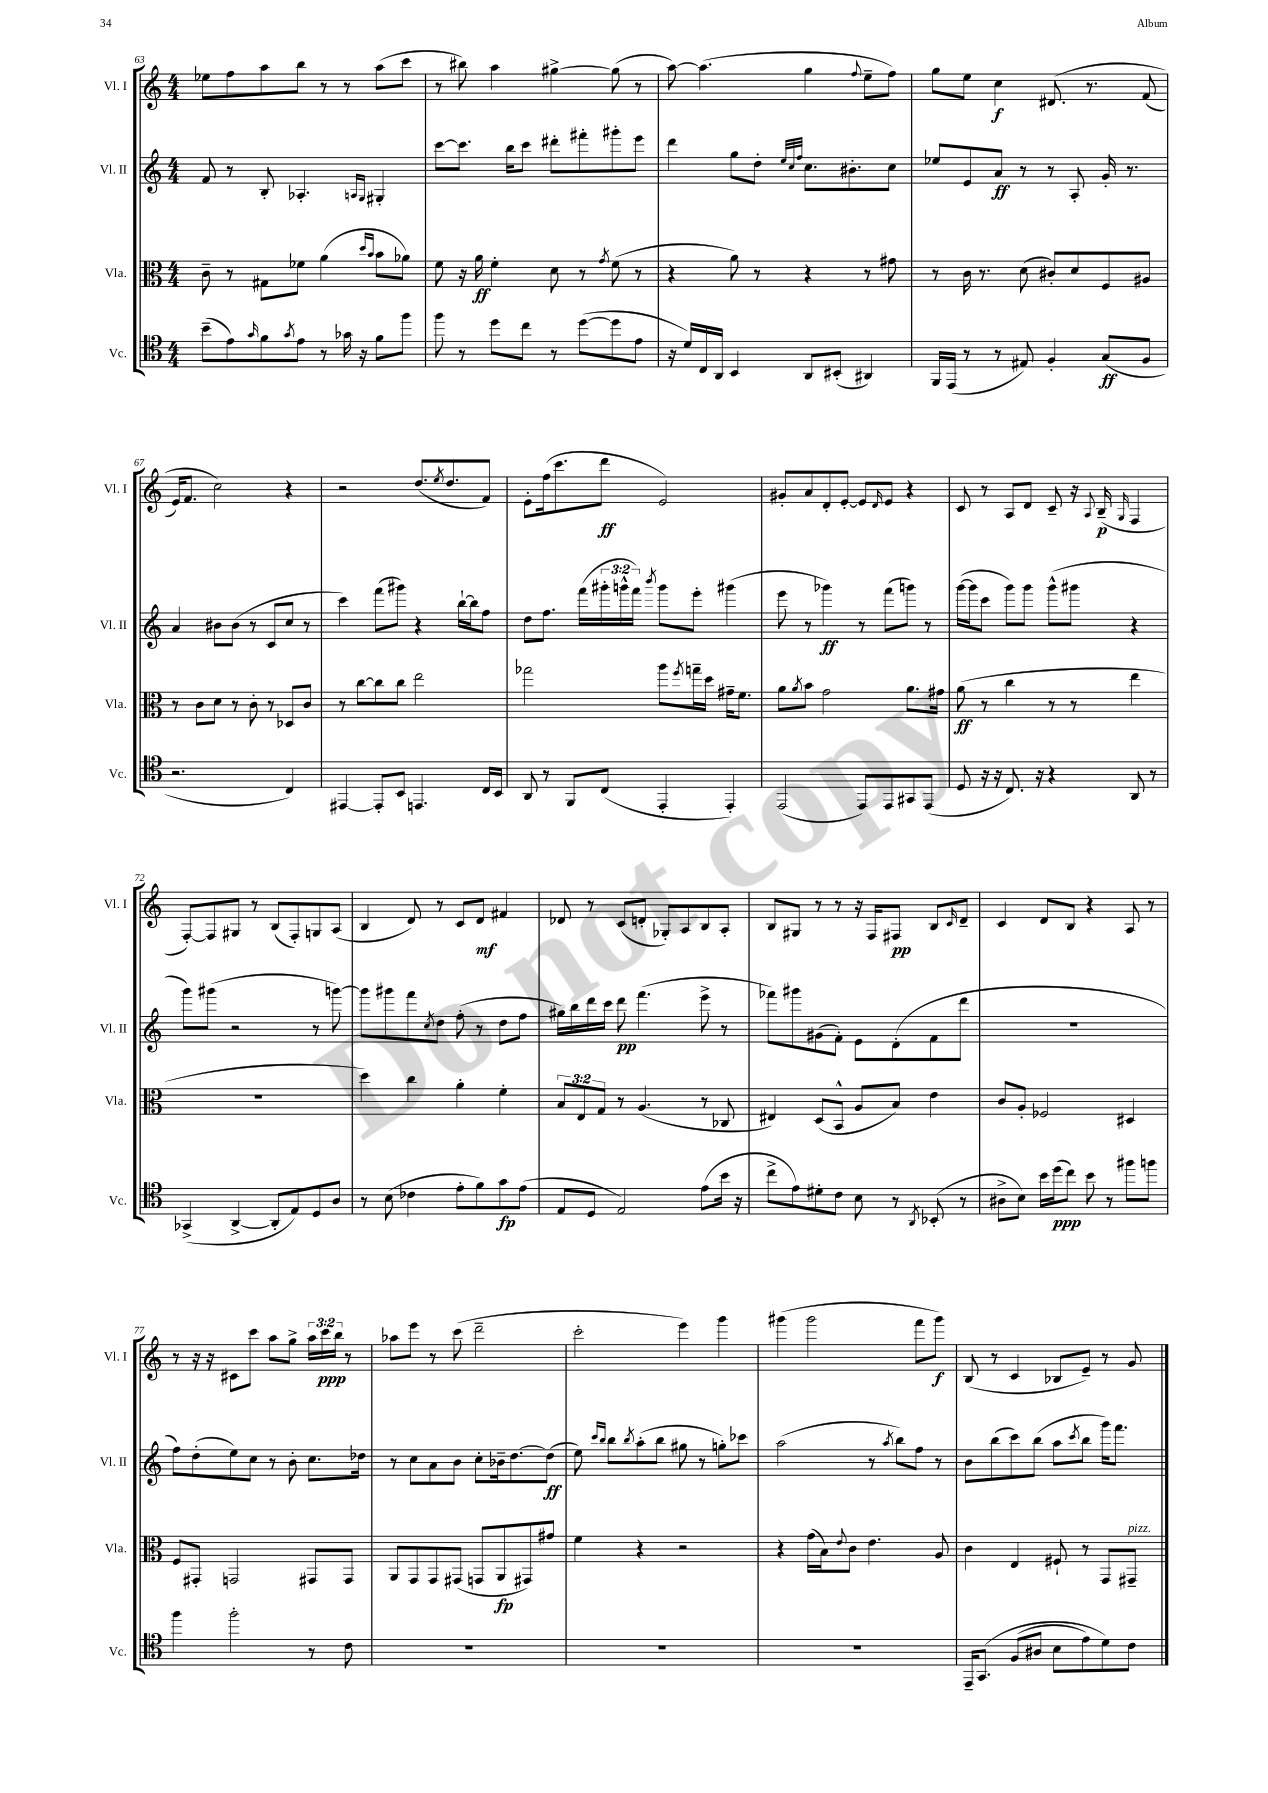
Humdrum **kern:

**kern	**kern	**kern	**kern
*staff4	*staff3	*staff2	*staff1
*clefC4	*clefC3	*clefG2	*clefG2
*k[]	*k[]	*k[]	*k[]
*M4/4	*M4/4	*M4/4	*M4/4
(8b~	8c~	8f	8ee-
8e)	8r	8r	8ff
16qqg	.	.	.
8f	8G#	8B'	8aa
8qg	.	.	.
8e	8f-	4.A-'	8bb
8r	(4a	.	8r
16g-	.	.	8r
16r	.	.	.
.	16qqdd	16qqA	.
.	16qqb	16qqG	.
8f	8b	4G#'	(8aa
8ff	8a-)	.	8ccc
=	=	=	=
8ff	8f	[8ccc	8r
8r	16r	8.ccc]	8bb#)
.	16a	.	.
8dd	4f'	.	4aa
.	.	16bb	.
8cc	.	8ccc	.
8r	8d	8ddd#'	[4gg#^
([8dd	8r	8fff#'	.
.	8qg	.	.
8dd]	(8f	8ggg#'	(8gg#]
8e	8r	8eee	8r
=	=	=	=
16r	4r	4ddd	[8aa)
16d)	.	.	.
16C	.	.	(4.aa]
16AA	.	.	.
4BB	8a)	8gg	.
.	8r	8dd'	.
.	.	32qqee	.
.	.	32qqcc	.
.	.	32qqff	.
8AA	4r	8.cc	4gg
(8BB#'	.	.	.
.	.	8.b#'	.
.	.	.	8qqff
4AA#)	8r	.	8ee~
.	8g#	8cc	8ff)
=	=	=	=
16FF	8r	8ee-	8gg
(16EE	.	.	.
8r	16c	8e	8ee
.	8.r	.	.
8r	.	8a	4cc
8E#)	(8d	8r	.
4F'	8c#')	8r	&(8.d#
.	8d	8A'	.
.	.	.	8.r
(8G	8F	16g'	.
.	.	8.r	.
8F	8A#	.	(8f
=	=	=	=
2.r	8r	4a	16e)
.	.	.	8.f
.	8c	.	.
.	8d	8b#	2cc&)
.	8r	(8b#	.
.	8c'	8r	.
.	8r	8c	.
4C)	8D-	8cc	4r
.	8c	8r	.
=	=	=	=
[4EE#	8r	4ccc)	2r
.	[8cc	.	.
8EE#']	8cc]	(8fff	.
8BB	8cc	8ggg#)	.
4.EE	2ee	4r	(8.dd
.	.	.	8qee
.	.	.	8.dd
.	.	[16bb`	.
.	.	16bb]	.
16C	.	8ff	8f)
16BB	.	.	.
=	=	=	=
8AA	2gg-	8dd	8e'
8r	.	8.ff	(16ff
.	.	.	8.ccc
8FF	.	.	.
.	.	(16fff	.
(8C	.	24ggg#'	8ddd
.	.	24ggg^^	.
.	.	24fff)	.
.	.	8qbbb	.
4EE'	8aa	8ggg	2e)
.	8qff	.	.
.	16gg~	8eee'	.
.	16dd	.	.
4EE')	16g#~	(4ggg#	.
.	8.f	.	.
=	=	=	=
(2EE	8a	8eee	8g#'
.	8qa	.	.
.	8b	8r	8a
.	2g	4ggg-)	8d'
.	.	.	[8e'
8EE)	.	8r	8e]
.	.	.	16qqd
8EE	.	(8fff	8e
8GG#	8.a	8ggg)	4r
(8EE	.	8r	.
.	16g#	.	.
=	=	=	=
8D	(8a	([16ggg	8c
.	.	16ggg]	.
16r	8r	8ccc	8r
16r	.	.	.
8.C)	4cc	8ggg)	8A
.	.	8ggg	8d
16r	.	.	.
4r	8r	(8ggg^^	8c~
.	8r	8ggg#	16r
.	.	.	8qqA
.	.	.	(16B~
.	.	.	16qqG
8AA	4ee	4r	4F
8r	.	.	.
=	=	=	=
(4GG-^	1r	8ggg)	[8F')
.	.	(8ggg#	8F]
[4AA^	.	2r	8G#
.	.	.	8r
8AA']	.	.	(8B
8E)	.	.	8F')
8D	.	8r	8G
8A	.	[8ggg)	(8A
=	=	=	=
8r	4dd)	8ggg]	4B
(8B	.	8ggg#	.
4c-	4cc	8fff	8d)
.	.	8qcc	.
.	.	8dd	8r
8e'	4a'	(8ff'	8c
8f)	.	8r	8d
8g	4f'	8dd	4f#
(8e	.	8ff	.
=	=	=	=
8E	12B	16gg#)	8d-
.	.	16bb	.
.	12E	.	.
8D	.	16ddd	8r
.	12G	.	.
.	.	16ccc	.
2E)	8r	8ddd	(8c
.	(4.A	(4.fff	8d'
.	.	.	8G-')
.	.	.	8A
(8e	8r	8eee^	8B
16b	8C-	8r	8A'
16r	.	.	.
=	=	=	=
8cc^	4E#)	8fff-)	8B
8e)	.	8ggg#	8G#
8d#'	(8D	(8g#	8r
8c	8BB^^	8f')	8r
8B	8A	8e	16r
.	.	.	16F
8r	8B)	(8d'	8F#
8qAA	.	.	.
(8BB-'	4e	8f	8B
.	.	.	16qqc
8r	.	8ddd	8d~
=	=	=	=
8A#^	8c	1r	4c
8B)	8A'	.	.
16b	2F-	.	8d
(16dd	.	.	.
8cc)	.	.	8B
8b	.	.	4r
8r	.	.	.
8ff#	4D#	.	8A
8ff	.	.	8r
=	=	=	=
4ff	8F	8ff)	8r
.	8GG#'	(8dd'	16r
.	.	.	16r
2ff'	2GG	8ee)	8c#
.	.	8cc	8ccc
.	.	8r	8aa
.	.	8b'	8gg^
8r	8GG#	8.cc	24aa
.	.	.	24ccc
.	.	.	24bb
8c	8GG#	.	8r
.	.	16dd-	.
=	=	=	=
1r	8AA	8r	8aa-
.	8GG	8cc	8eee
.	8GG	8a	8r
.	(8GG#	8b	(8ccc
.	8GG	8cc'	2ddd~
.	8AA	16b-~	.
.	.	[8.dd	.
.	8GG#)	.	.
.	8g#	(8dd]	.
=	=	=	=
1r	4f	8ee)	2ccc'
.	.	16qqccc	.
.	.	16qqbb	.
.	.	8bb	.
.	.	8qbb	.
.	4r	(8aa'	.
.	.	8bb	.
.	2r	8gg#	4eee)
.	.	8r	.
.	.	8gg')	4ggg
.	.	8ccc-	.
=	=	=	=
1r	4r	(2aa	(4ggg#
.	(16g	.	2ggg#
.	16B)	.	.
.	8qqe	.	.
.	8c	.	.
.	4.e	8r	.
.	.	8qaa	.
.	.	8bb)	.
.	.	8ff	8fff
.	8A	8r	8ggg#)
=	=	=	=
16EE~	4c	8b	(8B
&(8.GG	.	.	.
.	.	(8bb	8r
(8F	4E	8ccc)	4c
8A#	.	(8bb	.
8B	8F#`	8aa	8B-
.	.	8qccc	.
8e)	8r	8bb	8e~)
8d&)	8GG	16ggg)	8r
.	.	8.fff	.
8c	8GG#~	.	8g
==	==	==	==
*-	*-	*-	*-
